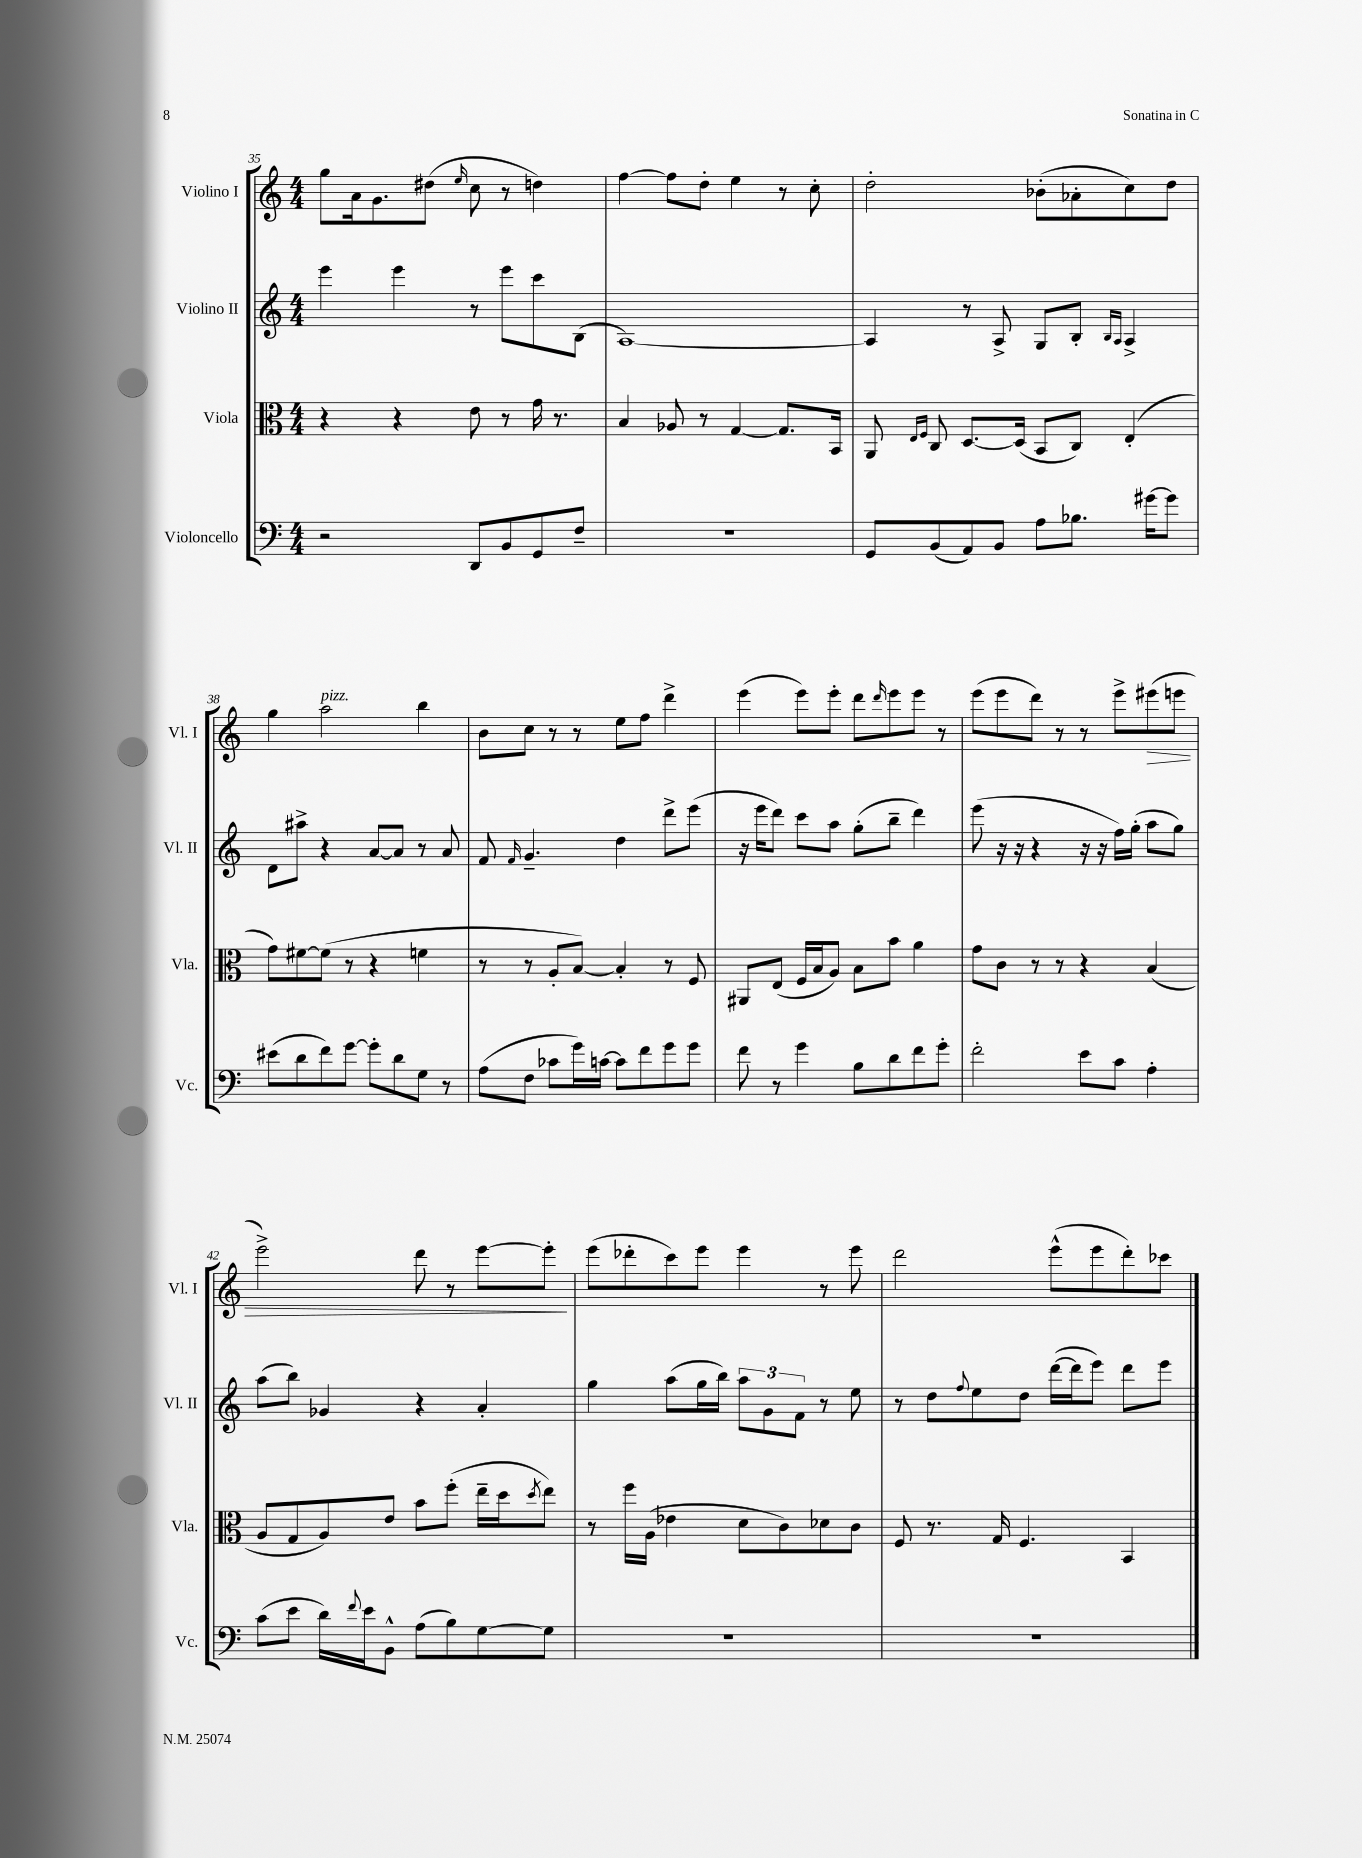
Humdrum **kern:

**kern	**kern	**kern	**kern	**dynam
*part4	*part3	*part2	*part1	*part1
*staff4	*staff3	*staff2	*staff1	*staff1
*I"Violoncello	*I"Viola	*I"Violino II	*I"Violino I	*
*I'Vc.	*I'Vla.	*I'Vl. II	*I'Vl. I	*
*clefF4	*clefC3	*clefG2	*clefG2	*
*k[]	*k[]	*k[]	*k[]	*
*M4/4	*M4/4	*M4/4	*M4/4	*
=35	=35	=35	=35	=35
2r	4r	4eee\	8gg\L	.
.	.	.	16a\k	.
.	.	.	8.g\	.
.	4r	4eee\	.	.
.	.	.	(8dd#X\J	.
.	.	.	16qqee/	.
8DD/L	8e\	8r	8cc\	.
8BB/	8r	8eee\L	8r	.
8GG/	16g\	8ccc\	4ddn\)	.
.	8.r	.	.	.
8F~/J	.	(8B\J	.	.
=36	=36	=36	=36	=36
1r	4B/	[1A)	[4ff\	.
.	8A-X/	.	8ff\L]	.
.	8r	.	8dd'\J	.
.	[4G/	.	4ee\	.
.	8.G/L]	.	8r	.
.	.	.	8cc'\	.
.	16BB/Jk	.	.	.
=37	=37	=37	=37	=37
8GG/L	8AA/	4A/]	2dd'\	.
.	16qqE/LL	.	.	.
.	16qqF/JJ	.	.	.
(8BB/	8C/	.	.	.
8AA/)	[8.D/L	8r	.	.
8BB/J	.	8A^/	.	.
.	(16D/Jk]	.	.	.
8A\L	8BB/L	8G/L	(8b-X'\L	.
8.B-X\J	8C/J)	8B'/J	8a-X'\	.
.	.	16qqB/LL	.	.
.	.	16qqA/JJ	.	.
.	(4E'/	4A^/	8cc\)	.
[16g#X\KL	.	.	.	.
8g#\J]	.	.	8dd\J	.
!!LO:LB:g=z
=38	=38	=38	=38	=38
(8e#X\L	8g\L)	8d\L	4gg\	.
8d\	[8f#X\	8aa#X^\J	.	.
!	!	!	!LO:TX:a:i:t=pizz.	!
8f\)	(8f#\J]	4r	2aa\	.
[8g\J	8r	.	.	.
8g'\L]	4r	[8a/L	.	.
8d\	.	8a/J]	.	.
8G\J	4fn\	8r	4bb\	.
8r	.	8a/	.	.
=39	=39	=39	=39	=39
(8A\L	8r	8f/	8b\L	.
.	.	16qqf/	.	.
8F\J	8r	4.g~/	8cc\J	.
8c-X\L	8A'/L	.	8r	.
16g\L)	[8B/J)	.	8r	.
[16cn\JJ	.	.	.	.
8c\L]	4B'/]	4dd\	8ee\L	.
8f\	.	.	8ff\J	.
8g\	8r	8ddd^\L	4ddd^\	.
8g\J	8F/	(8eee\J	.	.
=40	=40	=40	=40	=40
8f\	8AA#X/L	16r	(4eee\	.
.	.	16eee\KL	.	.
8r	(8E/J	8ddd\J)	.	.
4g\	16F/LL	8ccc\L	8eee\L)	.
.	16B/J	.	.	.
.	8A/J)	8aa\J	8eee'\J	.
8B\L	8B\L	(8gg'\L	8ddd\L	.
.	.	.	16qqddd/	.
8d\	8b\J	8bb~\J	8eee\	.
8f\	4a\	4ddd\)	8eee\J	.
8g'\J	.	.	8r	.
=41	=41	=41	=41	=41
2f'\	8g\L	(8eee\	(8eee\L	.
.	8c\J	16r	8eee\	.
.	.	16r	.	.
.	8r	4r	8ddd\J)	.
.	8r	.	8r	.
8e\L	4r	16r	8r	.
.	.	16r	.	.
8c\J	.	16ff\LL)	8eee^\L	.
.	.	(16gg'\JJ	.	.
!	!	!	!	!LO:HP:b
4A'\	(4B/	8aa\L	(8eee#X\	>
.	.	8gg\J)	8eeen\J	.
!!LO:LB:g=z
=42	=42	=42	=42	=42
(8c\L	8A/L	(8aa\L	2eee^\)	.
8e\J	8G/	8bb\J)	.	.
16d\LL)	8A/)	4g-X/	.	.
8qqf/	.	.	.	.
16e\J	.	.	.	.
8BB^^\J	8e/J	.	.	.
(8A\L	8b\L	4r	8ddd\	.
8B\)	(8ff'\J	.	8r	.
[8G\	16ee~\LL	4a'/	[8eee\L	.
.	16dd\J	.	.	.
.	8qdd/	.	.	.
8G\J]	8ee\J)	.	8eee'\J]	.
.	.	.	.	]
=43	=43	=43	=43	=43
1r	8r	4gg\	(8eee\L	.
.	16ff\LL	.	8ddd-X'\	.
.	(16A\JJ	.	.	.
.	4e-X\	(8aa\L	8ccc\)	.
.	.	16gg\L	8eee\J	.
.	.	16bb\JJ)	.	.
.	8d\L	12aa\L	4eee\	.
.	.	12g\	.	.
.	8c\)	.	.	.
.	.	12f\J	.	.
.	8d-X\	8r	8r	.
.	8c\J	8ee\	8eee\	.
=44	=44	=44	=44	=44
1r	8F/	8r	2ddd\	.
.	8.r	8dd\L	.	.
.	.	8qqff/	.	.
.	.	8ee\	.	.
.	16G/	.	.	.
.	4.F/	8dd\J	.	.
.	.	([16ddd\LL	(8eee^^\L	.
.	.	16ddd\J]	.	.
.	.	8eee\J)	8eee\	.
.	4BB/	8ddd\L	8ddd'\)	.
.	.	8eee\J	8ccc-X\J	.
==	==	==	==	==
*-	*-	*-	*-	*-
